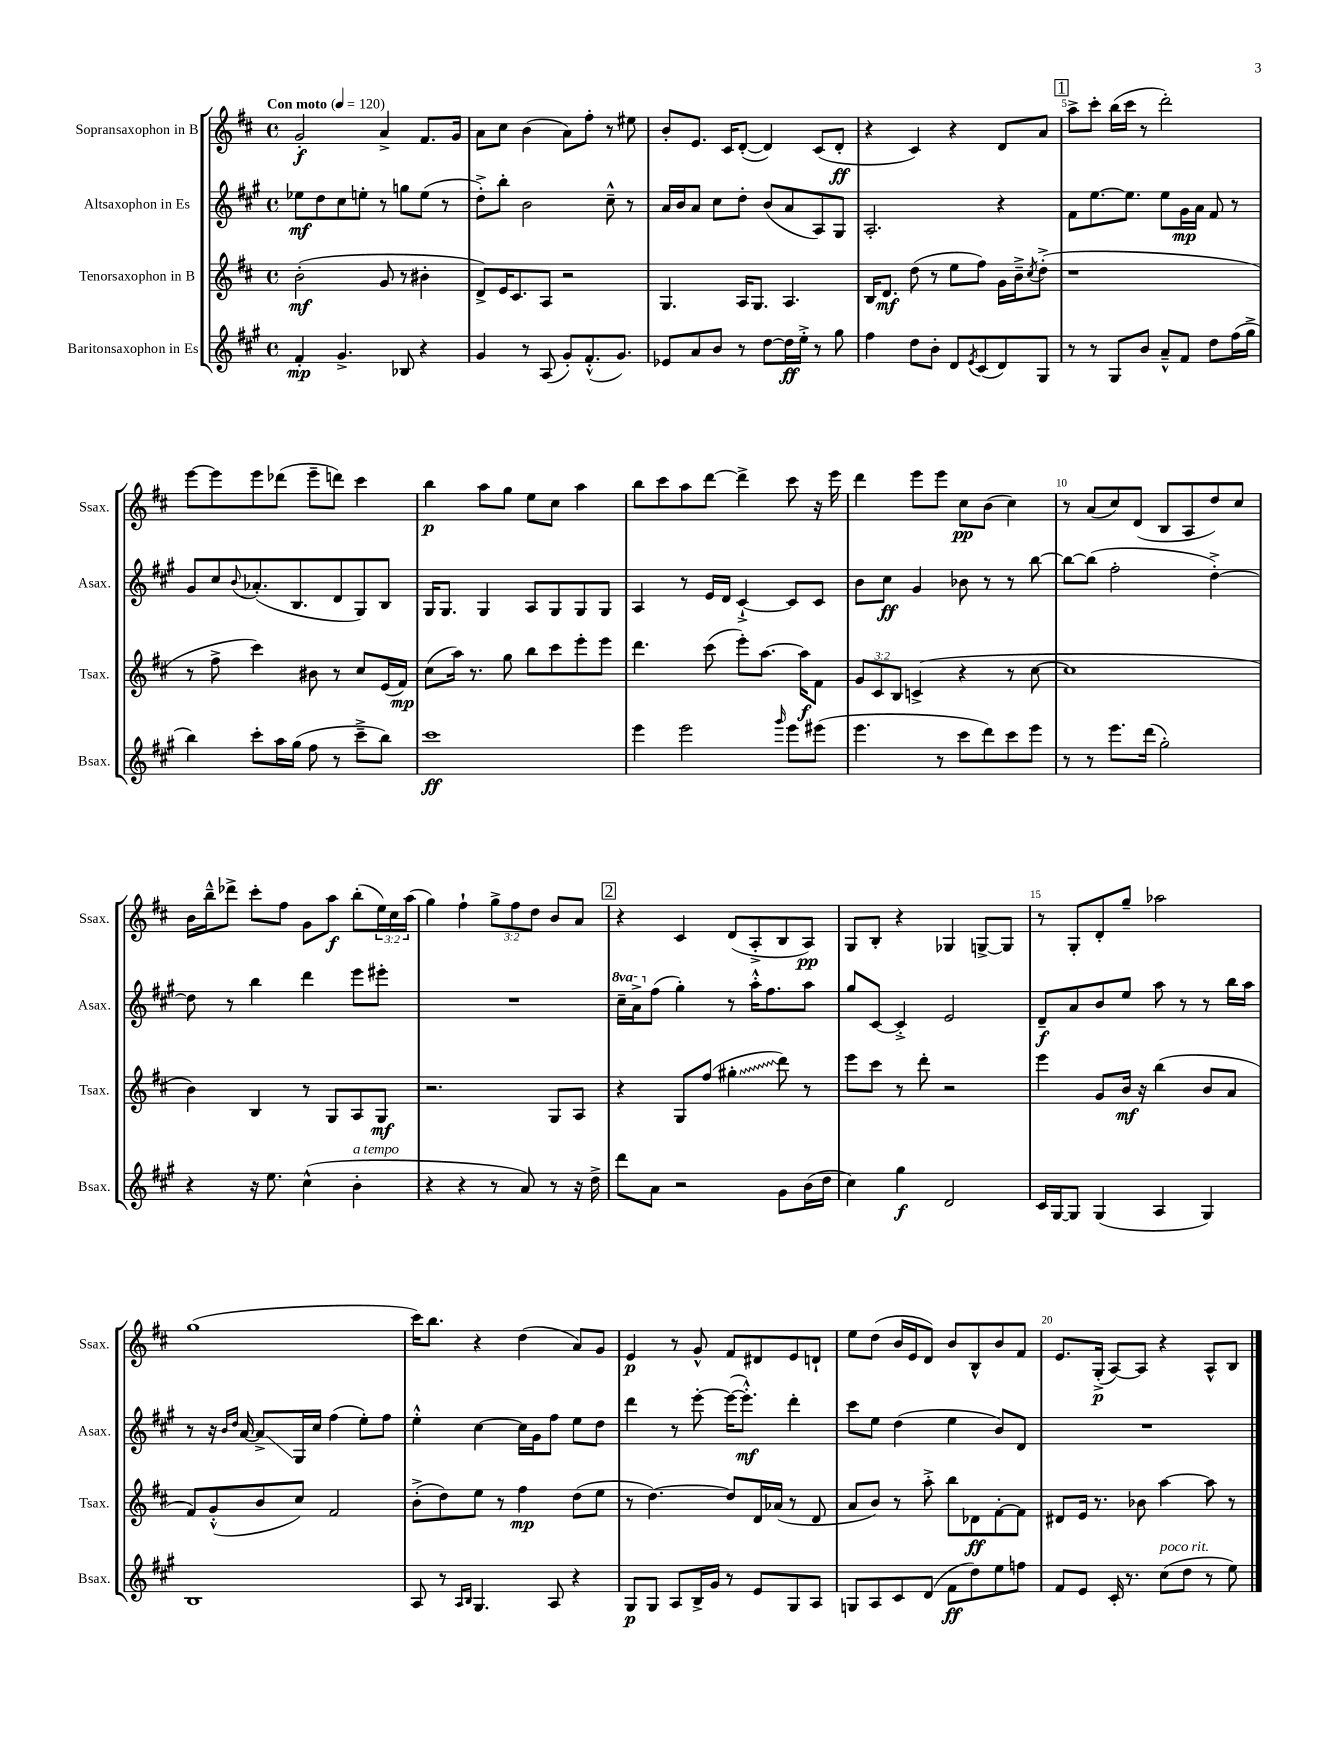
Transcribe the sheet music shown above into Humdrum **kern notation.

**kern	**kern	**kern	**kern
*staff4	*staff3	*staff2	*staff1
*clefG2	*clefG2	*clefG2	*clefG2
*k[f#c#g#]	*k[f#c#]	*k[f#c#g#]	*k[f#c#]
*M4/4	*M4/4	*M4/4	*M4/4
*met(c)	*met(c)	*met(c)	*met(c)
*MM120	*MM120	*MM120	*MM120
4f#'/	(2b'\	8ee-\L	2g'/
.	.	8dd\	.
4.g#^/	.	8cc#\	.
.	.	8ee'\J	.
.	8g/	8r	4a^/
8B-/	8r	8gg\L	.
4r	4b#'\	(8ee\J	8.f#/L
.	.	8r	.
.	.	.	16g/Jk
=	=	=	=
4g#/	8d^/L)	8dd'^\L)	8a\L
.	16e/K	8bb'\J	8cc#\J
.	8.c#/	.	.
8r	.	2b\	(4b\
(8A/	8A/J	.	.
8g#'/L)	2r	.	8a\L)
(8.f#'^^/	.	.	8ff#'\J
.	.	8cc#~^^\	8r
8.g#/J)	.	.	.
.	.	8r	8ee#\
=	=	=	=
8e-/L	4.G/	16a/LL	8b'/L
.	.	16b/J	.
8a/	.	8a/J	8.e/J
8b/J	.	8cc#\L	.
.	.	.	16c#/LK
8r	16A/LK	8dd'\J	([8d'/J
.	8.G/J	.	.
[8dd\L	.	(8b/L	4d/])
16dd\]L	4.A/	8a/	.
16ee'^\JJ	.	.	.
8r	.	8A/)	(8c#/L
8gg#\	.	8G#/J	8d'/J
=	=	=	=
4ff#\	16B/LK	2.A'/	4r
.	8.d/J	.	.
8dd\L	(8dd\	.	4c#/)
8b'\J	8r	.	.
8d/L	8ee\L	.	4r
8qe/	.	.	.
(8c#/	8ff#\J)	.	.
8d/)	16g\LL	4r	8d/L
.	16b~^\J	.	.
.	8qcc#/	.	.
8G#/J	(8dd'^\J	.	8a/J
=	=	=	=
8r	1r	8f#\L	8aa^\L
8r	.	[8.ee\	8ccc#'\J
8G#/L	.	.	(16bb\LL
.	.	8.ee\]J	16ccc#\JJ
8b/J	.	.	8r
8a~^^/L	.	8ee\L	2ddd'\)
8f#/J	.	16g#\L	.
.	.	16a\JJ	.
8dd\L	.	8f#/	.
(16ff#\L	.	8r	.
16gg#^\JJ	.	.	.
=	=	=	=
4bb\)	8r	8g#/L	[8eee\L
.	8ff#^\	8cc#/	8eee\]
.	.	8qqb/	.
8ccc#'\L	4ccc#\)	(8.a-'/	8eee\
16aa\L	.	.	(8ddd-\J
(16gg#\JJ	.	8.B/	.
8ff#\	8b#\	.	8eee~\L
8r	8r	8d/	8ddd\J)
8ccc#~^\L	8cc#/L	8G#/)	4ccc#\
8bb\J)	(16e/L	8B/J	.
.	16f#/JJ)	.	.
=	=	=	=
1ccc#	(8cc#\L	16G#/LK	4bb\
.	.	8.G#/J	.
.	16aa\Jk)	.	.
.	8.r	.	.
.	.	4G#/	8aa\L
.	8gg\	.	8gg\J
.	8bb\L	8A/L	8ee\L
.	8ccc#\	8G#/	8cc#\J
.	8eee'\	8G#/	4aa\
.	8eee\J	8G#/J	.
=	=	=	=
4eee\	4.ddd\	4A/	8bb\L
.	.	.	8ccc#\
2eee\	.	8r	8aa\
.	(8ccc#\	16e/LL	[8ddd\J
.	.	16d/JJ	.
.	8eee'\L)	[4c#`^/	4ddd^\]
.	[8.aa\J	.	.
16qqggg#/	.	.	.
8eee\L	.	8c#/]L	8ccc#\
.	16aa\]LK	.	.
(8eee#\J	8f#\J	8c#/J	16r
.	.	.	16eee\
=	=	=	=
4.eee\	12g/L	8b\L	4ddd\
.	12c#/	.	.
.	.	8cc#\J	.
.	12B/J	.	.
.	(4c^/	4g#/	8eee\L
8r	.	.	8eee\J
8ccc#\L	4r	8b-\	8cc#\L
8ddd\)	.	8r	(8b\J
8ccc#\	8r	8r	4cc#\)
8eee\J	[8cc#\	[8bb\	.
=	=	=	=
8r	1cc#]	8bb\_L	8r
8r	.	(8bb\]J	(8a/L
8.eee\L	.	2ff#'\	8cc#/)
.	.	.	(8d/J
(16ddd\Jk	.	.	.
2gg#'\)	.	.	8B/L
.	.	.	8A/
.	.	[4dd'^\)	8dd/)
.	.	.	8cc#/J
=	=	=	=
4r	4b\)	8dd\]	16b\LL
.	.	.	16bb~^^\J
.	.	8r	8ddd-^\J
16r	4B/	4bb\	8ccc#'\L
8.ee\	.	.	.
.	.	.	8ff#\J
(4cc#^^\	8r	4ddd\	8g\L
.	8G/L	.	8aa\J
4b'\	8A/	8eee\L	(8bb'\L
.	8G/J	8eee#'\J	24ee\L)
.	.	.	24cc#\
.	.	.	(24aa\JJ
=	=	=	=
4r	2.r	1r	4gg\)
4r	.	.	4ff#`\
8r	.	.	12gg^\L
.	.	.	12ff#\
8a/)	.	.	.
.	.	.	12dd\J
8r	8G/L	.	8b/L
16r	8A/J	.	8a/J
16dd^\	.	.	.
=	=	=	=
8ddd\L	4r	16ccc#~\LL	4r
.	.	16aa^\J	.
8a\J	.	(8ff#\J	.
2r	8G/L	4gg#'\)	4c#/
.	(8ff#/J	.	.
.	4gg#'\	8r	(8d/L
.	.	16aa'^^\LK	8A'^/
.	.	8.ff#\	.
8g#\L	8ddd\)	.	8B/
(16b\L	8r	8aa\J	8A/J)
16dd\JJ	.	.	.
=	=	=	=
4cc#\)	8eee\L	8gg#/L	8G/L
.	8ccc#\J	[8c#/J	8B'/J
4gg#\	8r	4c#'^/]	4r
.	8ddd'\	.	.
2d/	2r	2e/	4G-/
.	.	.	[8G^/L
.	.	.	8G/]J
=	=	=	=
16c#/LL	4eee\	8d~/L	8r
[16G#/J	.	.	.
8G#/]J	.	8a/	8G'/L
(4G#/	8g/L	8b/	8d'/
.	16b/Jk	8ee/J	8gg~/J
.	16r	.	.
4A/	(4bb\	8aa\	2aa-\
.	.	8r	.
4G#/)	8b/L	8r	.
.	8a/J	16bb\LL	.
.	.	16aa\JJ	.
=	=	=	=
1B	8f#/L)	8r	(1gg
.	(8g'^^/	16r	.
.	.	16qqb/LL	.
.	.	16qqdd/JJ	.
.	.	[16a/	.
.	8b/	8a^/]L	.
.	8cc#/J)	16G#/L	.
.	.	16cc#/JJ	.
.	2f#/	(4ff#\	.
.	.	8ee'\L)	.
.	.	8ff#\J	.
=	=	=	=
8A/	(8b'^\L	4ee'^^\	16ccc#\LK)
.	.	.	8.bb\J
8r	8dd\)	.	.
16qqA/LL	.	.	.
16qqB/JJ	.	.	.
4.G#/	8ee\J	[4cc#\	4r
.	8r	.	.
.	4ff#\	16cc#\]LL	(4dd\
.	.	16g#\J	.
8A/	.	8ff#\J	.
4r	(8dd\L	8ee\L	8a/L)
.	8ee\J	8dd\J	8g/J
=	=	=	=
8G#/L	8r	4ddd\	4e/
8G#/J	[4.dd\)	.	.
8A/L	.	8r	8r
16B^/L	.	[8eee'\	8g^^/
16g#/JJ	.	.	.
8r	8dd/]L	(16eee\_LK	8f#/L
.	.	8.eee'^^\]J)	.
8e/L	16d/L	.	8d#/
.	(16a-/JJ	.	.
8G#/	8r	4ddd'\	8e/
8A/J	8d/	.	8d`/J
=	=	=	=
8G/L	8a/L	8ccc#\L	8ee\L
8A/	8b/J)	8ee\J	(8dd\J
8c#/	8r	(4dd\	16b/LL
.	.	.	16e/J
(8d/J	8aa'^\	.	8d/J)
8f#\L	8bb\L	4ee\	8b/L
8dd\)	8d-\	.	8B^^/
8ee\	[8f#'\	8b/L)	8b/
8ff\J	8f#\]J	8d/J	8f#/J
=	=	=	=
8f#/L	8d#/L	1r	8.e/L
8e/J	16e/Jk	.	.
.	8.r	.	(16G'^/Jk
16c#'/	.	.	[8A/L)
8.r	.	.	.
.	8b-\	.	8A/]J
(8cc#\L	[4aa\	.	4r
8dd\J	.	.	.
8r	8aa\]	.	8A^^/L
8ee\)	8r	.	8B/J
==	==	==	==
*-	*-	*-	*-
